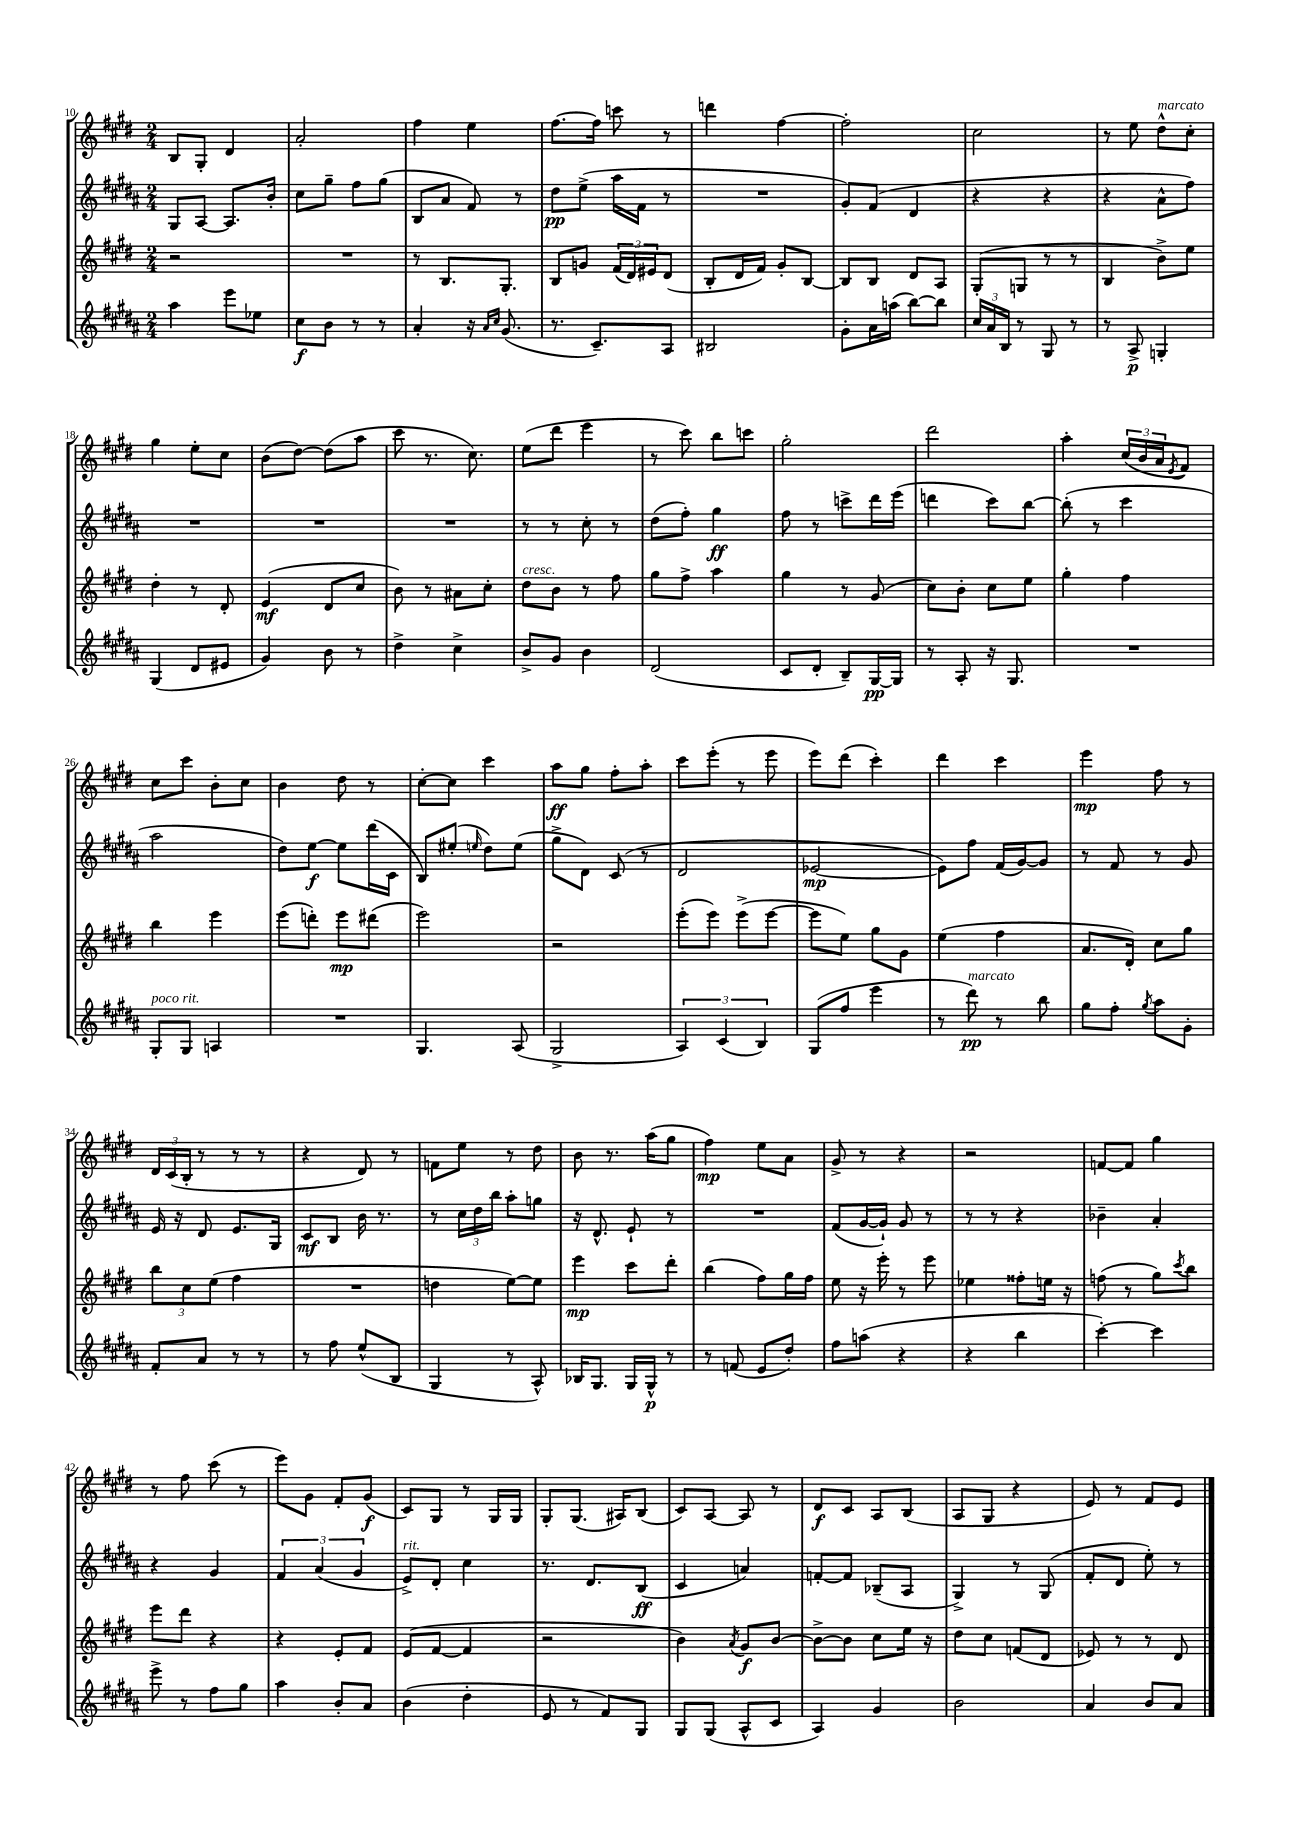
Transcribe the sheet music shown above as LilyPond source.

<<
\new StaffGroup <<
\new Staff = "s0" {
    \clef treble \key e \major \numericTimeSignature \time 2/4
    b8 gis8-. dis'4 |
    a'2-. |
    fis''4 e''4 |
    fis''8.~ fis''16 c'''8 r8 |
    d'''4 fis''4~ |
    fis''2-. |
    cis''2 |
    r8 e''8 dis''8-^^\markup { \italic "marcato" } cis''8-. |
    gis''4 e''8-. cis''8 |
    b'8( dis''8~) dis''8( a''8 |
    cis'''8 r8. cis''8.) |
    e''8( dis'''8 e'''4 |
    r8 cis'''8) b''8 c'''8 |
    gis''2-. |
    dis'''2 |
    a''4-. \tuplet 3/2 { cis''16( b'16 a'16 } \acciaccatura { e'8 } fis'8) |
    cis''8 cis'''8 b'8-. cis''8 |
    b'4 dis''8 r8 |
    cis''8~-. cis''8 cis'''4 |
    a''8\ff gis''8 fis''8-. a''8-. |
    cis'''8 e'''8-.( r8 e'''8 |
    e'''8) dis'''8( cis'''4-.) |
    dis'''4 cis'''4 |
    e'''4\mp fis''8 r8 |
    \tuplet 3/2 { dis'16 cis'16( b16-. } r8 r8 r8 |
    r4 dis'8) r8 |
    f'8 e''8 r8 dis''8 |
    b'8 r8. a''16( gis''8 |
    fis''4\mp) e''8 a'8 |
    gis'8-> r8 r4 |
    r2 |
    f'8~ f'8 gis''4 |
    r8 fis''8 cis'''8( r8 |
    e'''8) gis'8 fis'8-. gis'8\f( |
    cis'8) gis8 r8 gis16 gis16 |
    gis8-. gis8.( ais16) b8( |
    cis'8) a8~ a8 r8 |
    dis'8\f cis'8 a8 b8( |
    a8 gis8 r4 |
    e'8) r8 fis'8 e'8 \bar "|." |
}
\new Staff = "s1" {
    \clef treble \key b \major \numericTimeSignature \time 2/4
    gis8 ais8~ ais8. b'16-. |
    cis''8 gis''8-- fis''8 gis''8( |
    b8 ais'8 fis'8) r8 |
    dis''8\pp e''8->( ais''16 fis'16 r8 |
    R2 |
    gis'8-.) fis'8( dis'4 |
    r4 r4 |
    r4 ais'8-^ fis''8) |
    R2 |
    R2 |
    R2 |
    r8 r8 cis''8-. r8 |
    dis''8( fis''8-.) gis''4\ff |
    fis''8 r8 c'''8-> dis'''16 e'''16( |
    d'''4 cis'''8) b''8~ |
    b''8-.( r8 cis'''4 |
    ais''2 |
    dis''8) e''8~\f e''8 dis'''16( cis'16 |
    b8) eis''8-.( \grace { e''16 } dis''8) e''8( |
    gis''8-> dis'8) cis'8( r8 |
    dis'2 |
    ees'2~\mp |
    ees'8) fis''8 fis'16( gis'16~) gis'8 |
    r8 fis'8 r8 gis'8 |
    e'16 r16 dis'8 e'8. gis16 |
    cis'8\mf b8 b'16 r8. |
    r8 \tuplet 3/2 { cis''16 dis''16 b''16 } ais''8-. g''8 |
    r16 dis'8.-^ e'8-! r8 |
    R2 |
    fis'8( gis'16~ gis'16-!) gis'8 r8 |
    r8 r8 r4 |
    bes'4-- ais'4-. |
    r4 gis'4 |
    \tuplet 3/2 { fis'4 ais'4( gis'4 } |
    e'8->^\markup { \italic "rit." }) dis'8-. cis''4 |
    r8. dis'8. b8\ff( |
    cis'4 a'4) |
    f'8~-. f'8 bes8--( ais8 |
    gis4->) r8 gis8( |
    fis'8-. dis'8 e''8-.) r8 \bar "|." |
}
\new Staff = "s2" {
    \clef treble \key e \major \numericTimeSignature \time 2/4
    r2 |
    R2 |
    r8 b8. gis8.-. |
    b8 g'8 \tuplet 3/2 { fis'16( dis'16) eis'16 } dis'8( |
    b8-. dis'16 fis'16) gis'8-. b8~ |
    b8 b8 dis'8 a8 |
    gis8-.( g8 r8 r8 |
    b4 b'8->) e''8 |
    dis''4-. r8 dis'8-. |
    e'4\mf( dis'8 cis''8 |
    b'8) r8 ais'8 cis''8-. |
    dis''8^\markup { \italic "cresc." } b'8 r8 fis''8 |
    gis''8 fis''8-> a''4 |
    gis''4 r8 gis'8( |
    cis''8) b'8-. cis''8 e''8 |
    gis''4-. fis''4 |
    b''4 e'''4 |
    e'''8( d'''8-.) e'''8\mp dis'''8( |
    e'''2) |
    r2 |
    e'''8-.( e'''8) e'''8->( e'''8~ |
    e'''8 e''8) gis''8 gis'8 |
    e''4( fis''4 |
    a'8. dis'16-.) cis''8 gis''8 |
    \tuplet 3/2 { b''8 cis''8 e''8( } fis''4 |
    R2 |
    d''4 e''8~) e''8 |
    e'''4\mp cis'''8 dis'''8-. |
    b''4( fis''8) gis''16 fis''16 |
    e''8 r16 e'''16-. r8 e'''8 |
    ees''4 fisis''8-. e''16 r16 |
    f''8( r8 gis''8) \acciaccatura { cis'''8 } b''8 |
    e'''8 dis'''8 r4 |
    r4 e'8-. fis'8 |
    e'8( fis'8~ fis'4 |
    r2 |
    b'4) \acciaccatura { a'8 } gis'8\f b'8~ |
    b'8~-> b'8 cis''8 e''16 r16 |
    dis''8 cis''8 f'8( dis'8 |
    ees'8) r8 r8 dis'8 \bar "|." |
}
\new Staff = "s3" {
    \clef treble \key b \major \numericTimeSignature \time 2/4
    ais''4 e'''8 ees''8 |
    cis''8\f b'8 r8 r8 |
    ais'4-. r16 \grace { ais'16 cis''16 } gis'8.( |
    r8. cis'8.--) ais8 |
    bis2 |
    gis'8-. ais'16 a''16( b''8~) b''8 |
    \tuplet 3/2 { cis''16 ais'16 b16 } r8 gis8 r8 |
    r8 ais8->\p g4-. |
    gis4( dis'8 eis'8 |
    gis'4) b'8 r8 |
    dis''4-> cis''4-> |
    b'8-> gis'8 b'4 |
    dis'2( |
    cis'8 dis'8-. b8--) gis16~\pp gis16 |
    r8 ais8-. r16 gis8. |
    R2 |
    gis8-.^\markup { \italic "poco rit." } gis8 a4 |
    R2 |
    gis4. ais8( |
    gis2-> |
    \tuplet 3/2 { ais4) cis'4( b4) } |
    gis8( fis''8 e'''4 |
    r8 dis'''8\pp^\markup { \italic "marcato" }) r8 b''8 |
    gis''8 fis''8-. \acciaccatura { gis''8 } ais''8 gis'8-. |
    fis'8-. ais'8 r8 r8 |
    r8 fis''8 e''8-^( b8 |
    gis4 r8 ais8-^) |
    bes16 gis8. gis16 gis16-^\p r8 |
    r8 f'8( e'8 dis''8-.) |
    fis''8 a''8( r4 |
    r4 b''4 |
    cis'''4~-.) cis'''4 |
    e'''8-> r8 fis''8 gis''8 |
    ais''4 b'8-. ais'8 |
    b'4( dis''4-. |
    e'8 r8 fis'8) gis8 |
    gis8 gis8( ais8-^ cis'8 |
    ais4) gis'4 |
    b'2 |
    ais'4 b'8 ais'8 \bar "|." |
}
>>
>>
\layout { \context { \Score currentBarNumber = #10 } }
